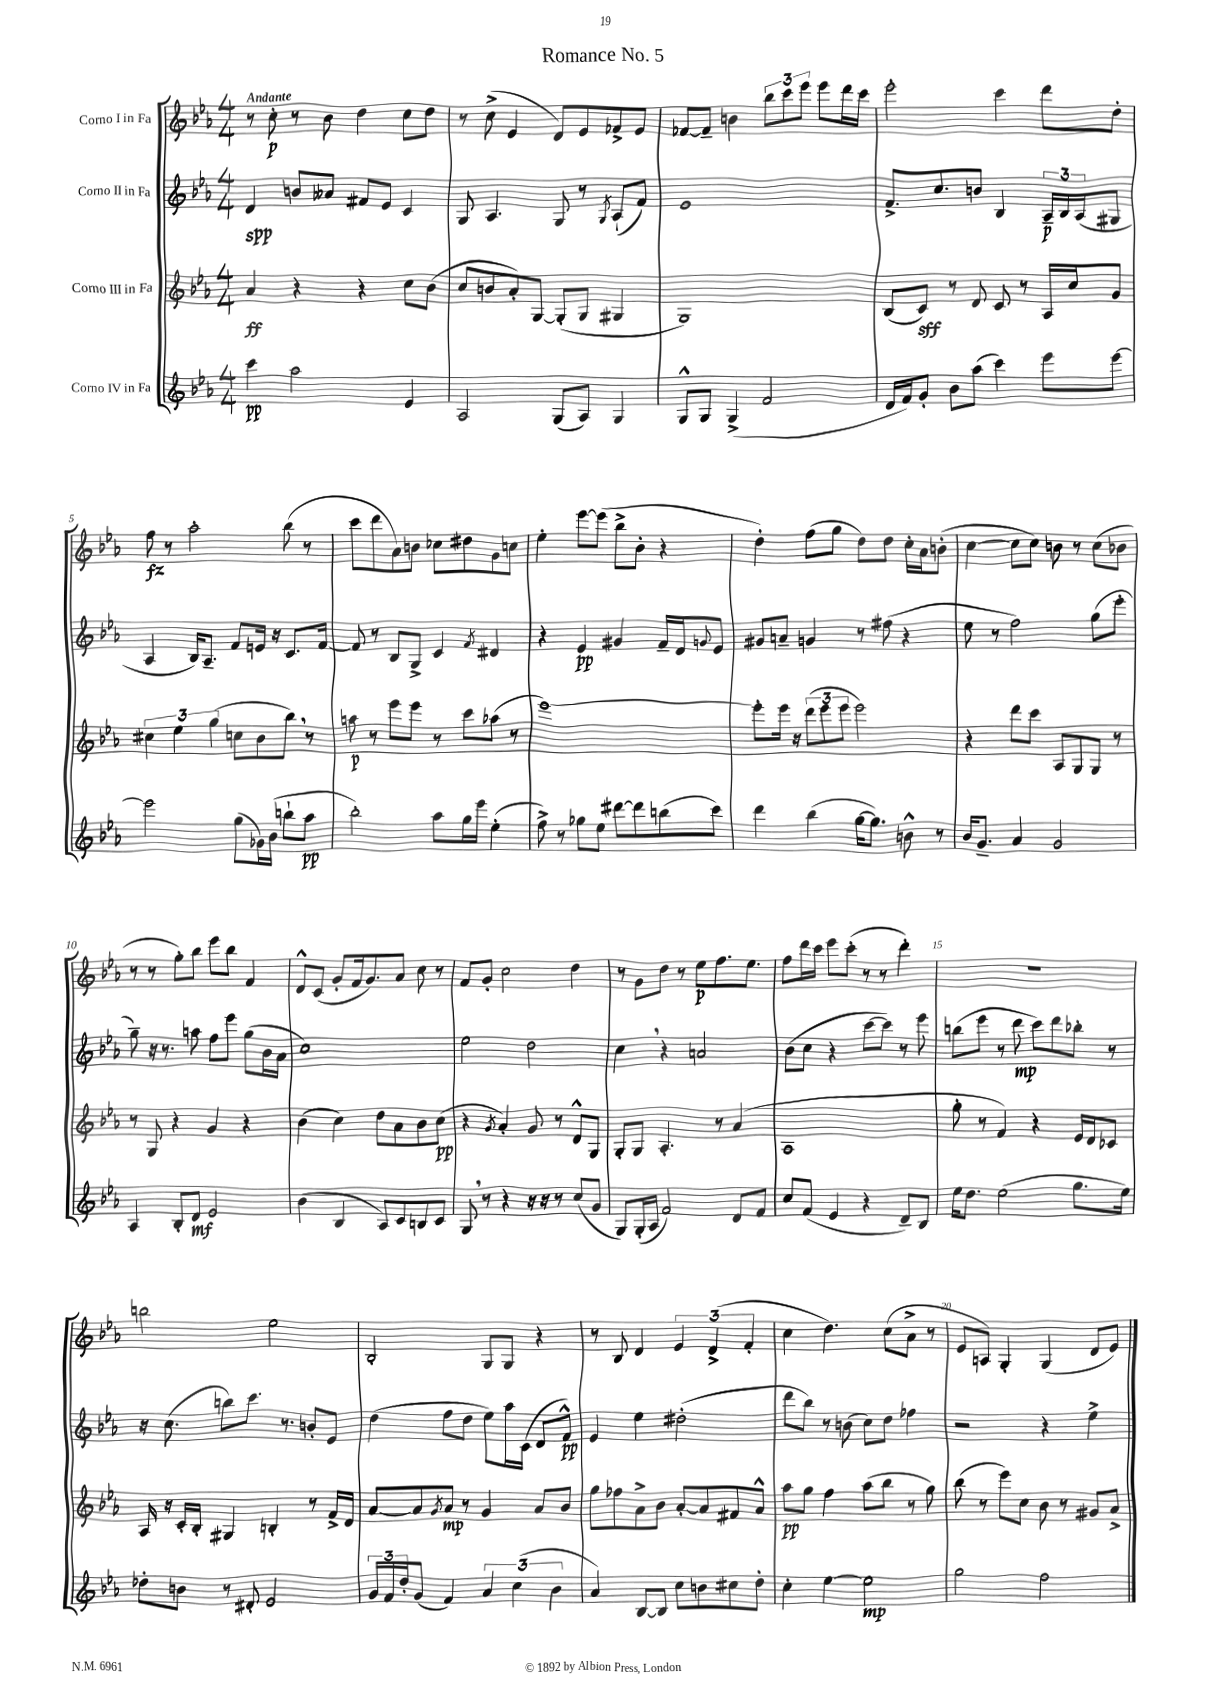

**kern	**kern	**kern	**kern
*staff4	*staff3	*staff2	*staff1
*clefG2	*clefG2	*clefG2	*clefG2
*k[b-e-a-]	*k[b-e-a-]	*k[b-e-a-]	*k[b-e-a-]
*M4/4	*M4/4	*M4/4	*M4/4
4ccc	4a-	4d	8r
.	.	.	8cc'
2aa-	4r	8b	8r
.	.	8a--	8b-
.	4r	8f#	4dd
.	.	8e-	.
4e-	8cc	4c	8cc
.	(8b-	.	8dd
=	=	=	=
2A-	8cc	8G	8r
.	8b	4.A-	(8cc^
.	8a-')	.	4e-
.	[8G	.	.
(8G	(8G']	8G	8d)
8A-)	8G	8r	8e-
.	.	8qG	.
4G	4G#	(8A-`	8f-^
.	.	8f)	8e-
=	=	=	=
8G^^	1G)	1e-	[8f-
8G	.	.	8f-~]
(4G^	.	.	4b
2f	.	.	12bb-
.	.	.	12ccc
.	.	.	12eee-
.	.	.	8eee-
.	.	.	16ddd
.	.	.	16ccc
=	=	=	=
16d	(8B-	8.f^	2eee-'
16f)	.	.	.
8g'	8c)	.	.
.	.	8.cc	.
8b-	8r	.	.
(8aa-	8d	8b	.
4ccc)	8c	4B-	4ccc
.	8r	.	.
8eee-	16A-	24A-~	8ddd
.	.	24B-	.
.	16cc	.	.
.	.	(24A-	.
[8eee-	8g	8G#	8dd'
=	=	=	=
2eee-]	6cc#	4A-	8ff
.	.	.	8r
.	6ee-	.	.
.	.	16B-)	2aa-'
.	.	8.A-~	.
.	(6gg	.	.
(8gg	8cc	8f	.
16g-)	8b-	16e	.
(16b-	.	16r	.
8bb`	8bb-)	8.c	(8bb-
8aa-	8r	.	8r
.	.	[16f	.
=	=	=	=
2bb-')	8aa	8f]	8ccc
.	8r	8r	8ddd
.	8eee-	8B-	8a-)
.	8eee-	8G^	8b
8aa-	8r	4c	8cc-
16gg	8ccc	.	8dd#
16eee-	.	.	.
.	.	8qf	.
(4ee-'	(8aa-	4d#	8g
.	8r	.	8cc
=	=	=	=
8ff^)	[1eee-)	4r	4ee-'
8r	.	.	.
8gg-	.	4e-	[8eee-
8ee-	.	.	(8eee-]
[8ddd#	.	4g#	8bb-^
8ddd#]	.	.	8b-'
(8bb	.	16f~	4r
.	.	16d	.
.	.	8qqg	.
8ccc)	.	8e-	.
=	=	=	=
4ddd	8eee-']	8g#	4dd')
.	16eee-	8a~	.
.	16r	.	.
(4bb-	(12ddd	4g	(8ff
.	12eee-	.	.
.	.	.	8gg
.	12eee-	.	.
[16gg	2eee-)	8r	8dd)
8.gg])	.	.	.
.	.	(8ff#	8dd
8b^^	.	4r	16cc'
.	.	.	16a-
8r	.	.	(8b'
=	=	=	=
16b-	4r	8ee-	[4cc
8.g~	.	.	.
.	.	8r	.
4a-	8ddd	2ff)	8cc]
.	8ccc	.	8cc)
2g	8A-	.	8b
.	8G	.	8r
.	8G	(8gg	(8cc
.	8r	8eee-'	8b-
=	=	=	=
4A-	8r	8gg~)	8r
.	8G	16r	8r
.	.	8.r	.
8B-'	4r	.	8gg')
8d	.	8aa	8bb-
2e-	4g	8ff	8eee-
.	.	8eee-	8bb-
.	4r	(8gg	4f
.	.	16b-	.
.	.	16a-	.
=	=	=	=
(4b-	(4b-	1cc)	8d^^
.	.	.	(8c
4B-	4cc)	.	8g'
.	.	.	16f
.	.	.	8.g)
8A-)	8dd	.	.
8c	8a-	.	8a-
8B	8b-	.	8cc
8c	(8cc	.	8r
=	=	=	=
8G	4r	2ee-	8f
8r	.	.	8g'
.	8qg	.	.
4r	4a-')	.	2cc
16r	8g	2dd	.
16r	.	.	.
8r	8r	.	.
(8cc	8d^^	.	4dd
8g	8G	.	.
=	=	=	=
8G)	8G'	4cc	8r
(16G'	8G	.	8g
16A-	.	.	.
2f)	4.A-'	4r	8dd
.	.	.	8r
.	.	2a	8ee-
.	8r	.	8.ff
8d	(4a-	.	.
.	.	.	8.ee-
8f	.	.	.
=	=	=	=
8cc	1A-	(8b-	8ff
(8f	.	8cc	16ddd
.	.	.	16ccc
4e-	.	4r	8eee-
.	.	.	(8ccc'
4r	.	[8ccc	8r
.	.	8ccc])	8r
8d~)	.	8r	4ddd')
8B-	.	8eee-	.
=	=	=	=
16ee-	8gg'	(8bb	1r
8.dd	.	.	.
.	8r	8eee-	.
(2ee-	4f)	8r	.
.	.	8ddd	.
.	4r	8ccc)	.
.	.	8ddd	.
8.gg	16e-	8bb-'	.
.	16d	.	.
.	8c-	8r	.
16ee-)	.	.	.
=	=	=	=
8dd-'	16A-	16r	2bb
.	16r	(8.cc	.
8b	16c'	.	.
.	16B-'	.	.
8r	4G#	8bb)	.
8d#'	.	8.ccc	.
2e-	4B'	.	2ee-
.	.	8.r	.
.	8r	8b'	.
.	16f^	8e-	.
.	16d	.	.
=	=	=	=
24g	[8a-	(4dd	2B-'
24f	.	.	.
24dd'	.	.	.
(8g	8a-]	.	.
.	8qg	.	.
4f)	8a-	8ff	.
.	8r	8dd	.
6a-	4g	8ee-)	8G
.	.	16aa-	8G
(6cc	.	.	.
.	.	(16c	.
.	8a-	8d	4r
6b-	.	.	.
.	8b-	8f^^)	.
=	=	=	=
4a-)	8gg	4e-	8r
.	8ff-	.	8B-
[8B-	8a-^	4ee-	4d
8B-]	8b-	.	.
8cc	[8a-'	(2dd#'	6e-
8b	8a-]	.	.
.	.	.	(6d^
8cc#	8f#	.	.
.	.	.	6f'
8dd'	8a-^^	.	.
=	=	=	=
4cc'	8aa-	8ddd	4cc
.	8gg	8bb-)	.
[4ee-	4ff	8r	4.dd)
.	.	(8b	.
2ee-]	(8aa-	8cc)	.
.	8bb-	8dd	(8cc
.	8r	4ff-	8a-^
.	8gg)	.	8r
=	=	=	=
2gg	(8bb-	2r	8e-
.	8r	.	8A)
.	8eee-)	.	4G'
.	8cc	.	.
2ff	8b-	4r	(4G
.	8r	.	.
.	8g#	4ee-^	8d
.	8a-^	.	8e-)
==	==	==	==
*-	*-	*-	*-
